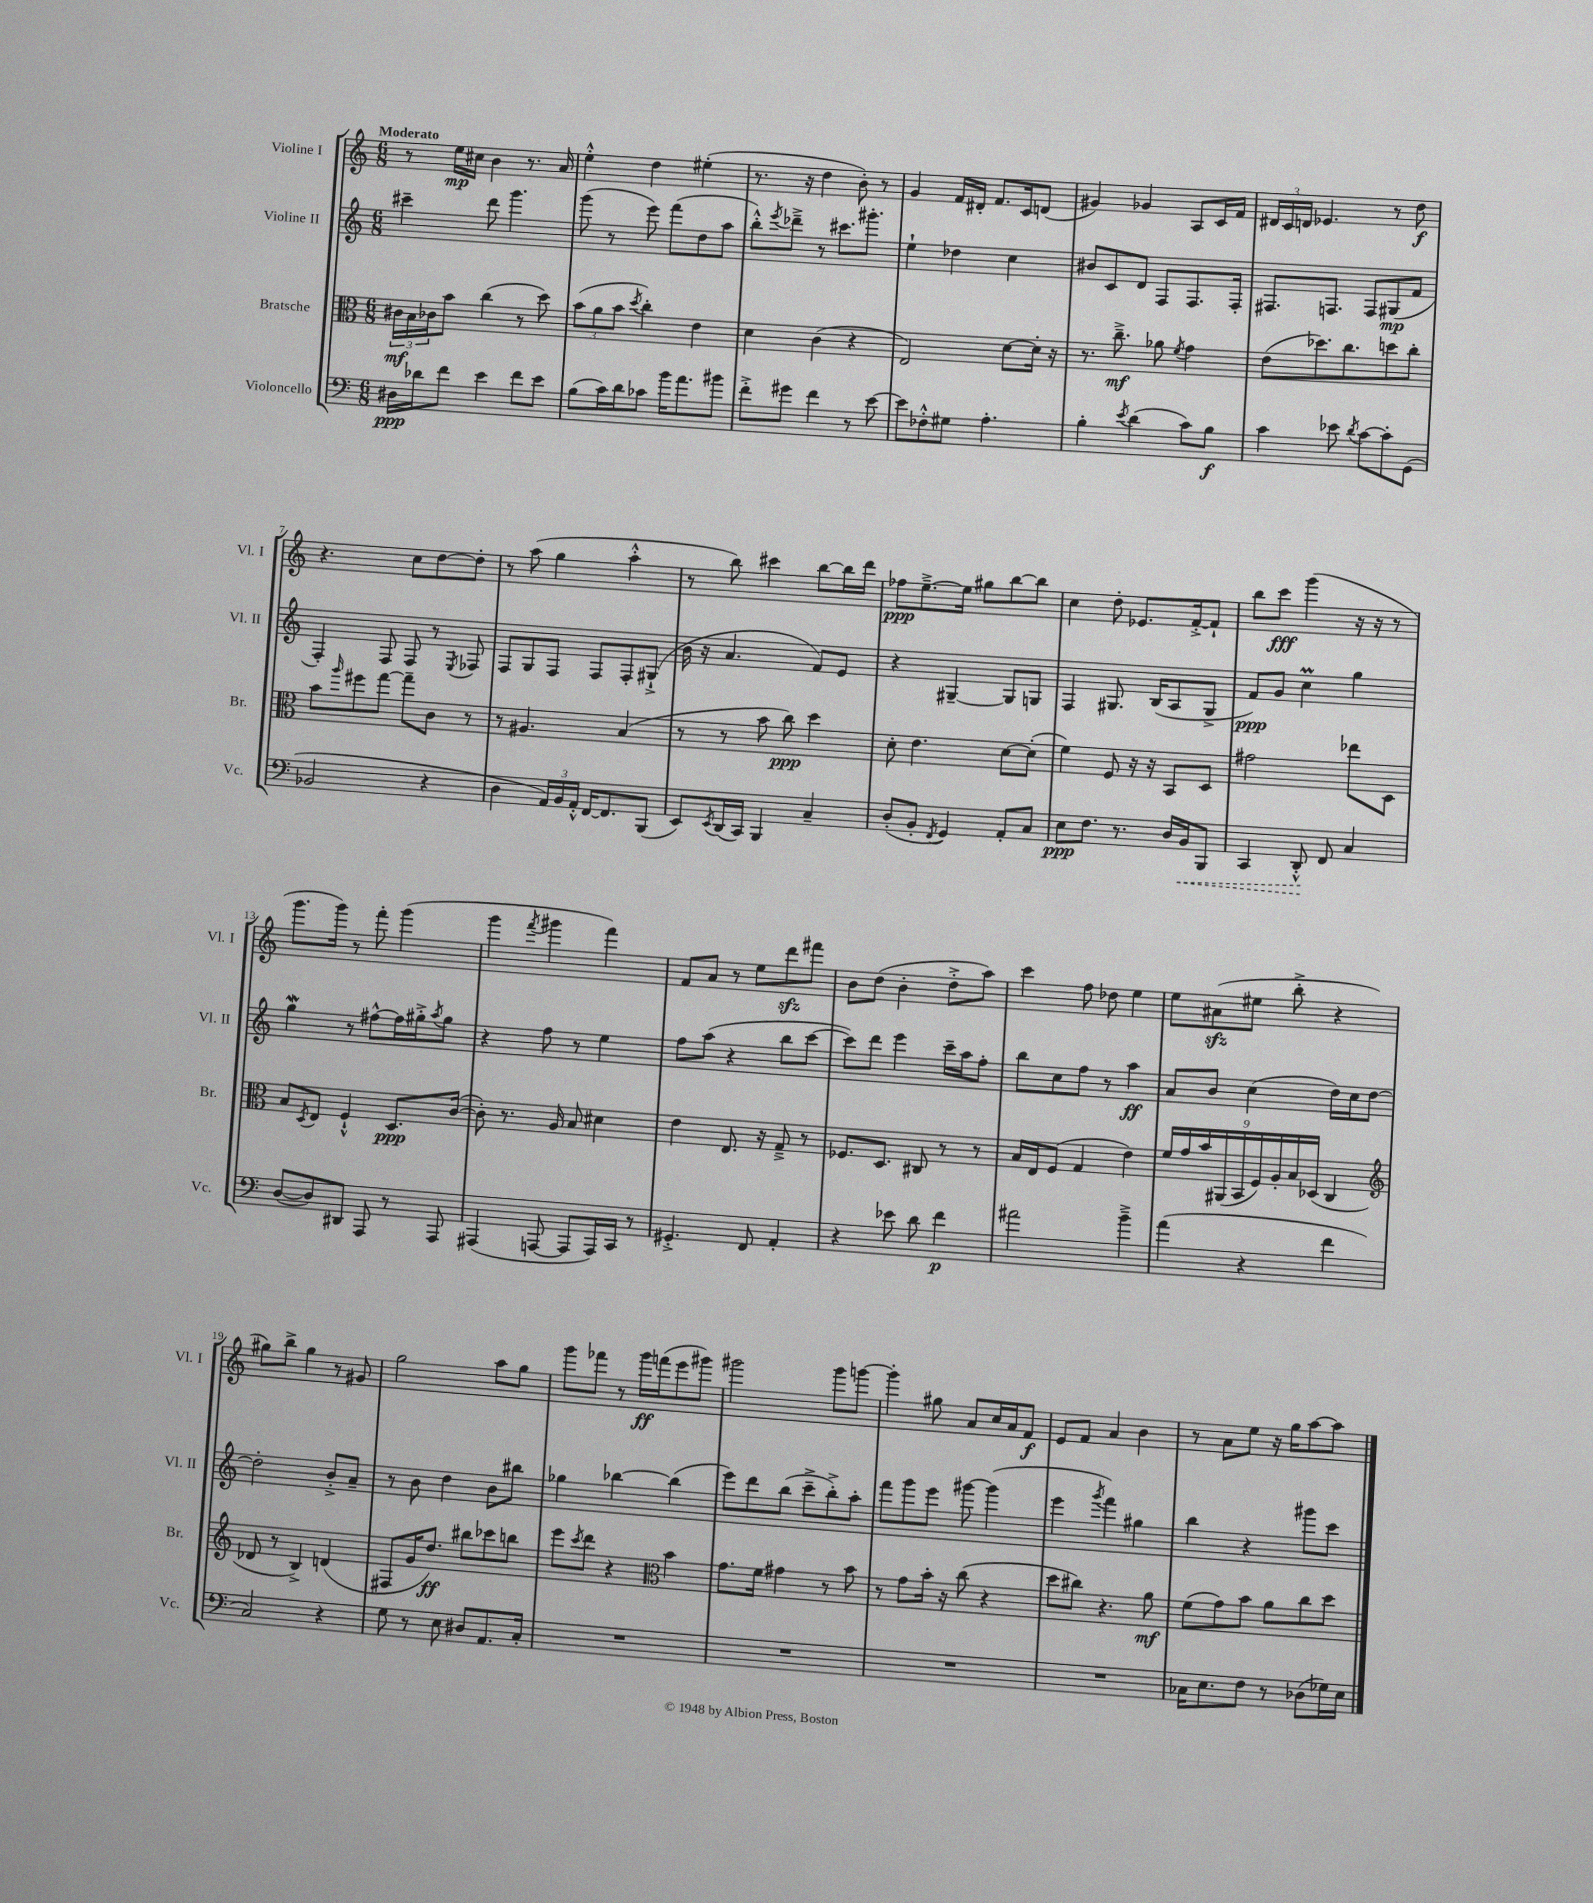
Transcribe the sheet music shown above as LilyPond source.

<<
\new StaffGroup <<
\new Staff = "s0" \with { instrumentName = "Violine I" shortInstrumentName = "Vl. I" } {
    \clef treble \key c \major \numericTimeSignature \time 6/8 \tempo "Moderato"
    r8 e''16\mp cis''16 b'4 r8. a'16 |
    e''4-.-^ d''4 eis''4-.( |
    r8. r16 d''4 b'8-.) r8 |
    g'4 f'16 dis'16-. f'8. c'16 d'8( |
    gis'4) ges'4 a8 c'16 f'16 |
    \tuplet 3/2 { dis'16 c'16 d'16 } ees'4. r8 d''8\f |
    r4. c''8 d''8~ d''8-. |
    r8 a''8( g''4 a''4-.-^ |
    r8 b''8) cis'''4 b''8~ b''16 d'''16 |
    fes''8\ppp e''8.~---> e''16 gis''8 b''8~ b''8 |
    c''4 d''8-. ees'8. f'16~-.-> f'8-! |
    b''8 c'''8\fff g'''4( r16 r16 r8 |
    g'''8. g'''16) r8 f'''8-. g'''4( |
    g'''4 \acciaccatura { f'''8 } gis'''4 f'''4) |
    f'8 a'8 r8 e''8 d'''8\sfz fis'''8 |
    b'8 d''8( b'4-. d''8-.-> a''8) |
    c'''4 f''8 des''8 e''4 |
    e''8 ais'8\sfz( eis''8 b''8-.-> r4 |
    gis''8) b''8-> gis''4 r8 gis'8 |
    g''2 a''8 g''8 |
    g'''8 fes'''8 r8 g'''16\ff f'''16( e'''8 gis'''8) |
    gis'''2 gis'''8 g'''8~ |
    g'''4-. gis''8 a'8 c''16 a'16 f'8\f |
    e'8 f'8 a'4 b'4 |
    r8 a'8 e''8 r16 g''16 a''8~ a''8 \bar "|." |
}
\new Staff = "s1" \with { instrumentName = "Violine II" shortInstrumentName = "Vl. II" } {
    \clef treble \key c \major \numericTimeSignature \time 6/8
    cis'''4-- d'''8 g'''4. |
    g'''8( r8 e'''8) f'''8( d''8 a''8 |
    b''8-.-^) \acciaccatura { e'''8 } des'''8---> r8 cis'''8. gis'''8.-. |
    e''4-! des''4 c''4 |
    bis'8 c'8 d'8 f8 f8. f16-. |
    fis8. f8. f8 gis8\mp( f'8 |
    f4-.) f8 f8 r8 \acciaccatura { e8 } fes8 |
    f8 g8 f8 f8 f8-. gis8-!->( |
    b'16 r16 a'4. f'8) e'8 |
    r4 gis4~-- gis8 g8 |
    f4 gis8. b16( a8 gis8-> |
    f'8\ppp) g'8 c''4\prall g''4 |
    g''4\mordent r8 fis''8~-^ fis''16 gis''16-.-> \acciaccatura { a''8 } gis''8 |
    r4 f''8 r8 e''4 |
    f''8 a''8( r4 b''8 c'''8~ |
    c'''8) d'''8 e'''4 c'''16-- a''16 f''8-. |
    b''8 c''8 f''8 r8 a''4\ff |
    a'8 b'8 c''4( d''16) c''16 d''8~ |
    d''2-. b'8-.-> a'8-- |
    r8 b'8 d''4 b'8 bis''8 |
    ges''4 bes''4~ bes''4( |
    e'''8) d'''8 b''8( c'''8---> b''8-.->) a''8-. |
    f'''8 g'''8 e'''8 gis'''8~ gis'''4( |
    e'''4 \acciaccatura { g'''8 } f'''4) gis''4 |
    b''4 r4 gis'''8 c'''8 \bar "|." |
}
\new Staff = "s2" \with { instrumentName = "Bratsche" shortInstrumentName = "Br." } {
    \clef alto \key c \major \numericTimeSignature \time 6/8
    \tuplet 3/2 { cis'16\mf b16 ces'16 } b'8 c''4( r8 d''8) |
    \tuplet 3/2 { b'8( a'8 b'8 } \acciaccatura { d''8 } c''4-.) e'4 |
    d'4 c'4( r4 |
    e2) d'8~ d'16-. r16 |
    r8. c''8.--->\mf aes'8 \acciaccatura { f'8 } g'4 |
    e'8( des''8.) c''8. d''8 c''8-. |
    b'8 \grace { a''16 } fis''8 g''8~ g''8-- c'8 r8 |
    r8 ais4. b4( |
    r8 r8 b'8 c''8\ppp) d''4 |
    d'8-. e'4. d'8~ d'8-.( |
    f'4) f8 r16 r16 b,8 d8 |
    gis'2 ees''8 d8 |
    b8 \acciaccatura { d8 } e8 f4-!-^ d8.\ppp c'16~( |
    c'8-.) r8. a16 b8 dis'4 |
    e'4 e8. r16 g8---> r8 |
    fes8. d8. cis8 r8 r8 |
    b16 e16 f8( g4 e'4) |
    \tuplet 9/8 { f'16 g'16 b'16 ais,16( b,16 f16) a16-. b16 des16( } c4 |
    \clef treble des'8 r8 b4->) d'4( |
    fis8 g'16 d''8.\ff) bis''8 ces'''8 b''8 |
    e'''8 \acciaccatura { c'''8 } d'''8 r4 \clef alto b'4 |
    g'8. f'16 gis'4 r8 b'8 |
    r8 g'8 b'16-. r16 c''8( r4 |
    d''8 cis''8) r4. a'8\mf |
    f'8( g'8) b'8 a'8 c''8 d''8 \bar "|." |
}
\new Staff = "s3" \with { instrumentName = "Violoncello" shortInstrumentName = "Vc." } {
    \clef bass \key c \major \numericTimeSignature \time 6/8
    dis16\ppp des'16 f'8 e'4 f'8 e'8 |
    b8( c'16) d'16 ces'8 b'16 a'8. bis'8 |
    f'8-.-> gis'8 f'4 r8 e'8~ |
    e'8 fes8-.-^ gis8 a4.-. |
    b4-. \acciaccatura { e'8 } d'4( c'8) b8\f |
    c'4 ees'8 \acciaccatura { d'8 } c'8~ c'8-. g,8( |
    bes,2 r4 |
    d4 \tuplet 3/2 { a,16) b,16 a,16-.-^ } f,16~ f,8. b,,8( |
    e,8) \acciaccatura { e,8 } d,16( c,16) b,,4 c4-- |
    d8-.( b,8-. \acciaccatura { f,8 } g,4) a,8-. c8 |
    e8\ppp f8. r8. d16 \once \override Hairpin.style = #'dashed-line b,16\< b,,8 |
    c,4 d,8-.-^\! f,8 c4 |
    d8~( d8) dis,8 a,,8 r8 a,,8 |
    ais,,4( a,,8~ a,,8 a,,16) c,16 r8 |
    gis,4.-.-> f,8 a,4-. |
    r4 ees'8 d'8 f'4\p |
    ais'2 b'4---> |
    a'4( r4 f'4 |
    c2) r4 |
    g8 r8 e8 dis8 a,8. c16-. |
    R2. |
    R2. |
    R2. |
    R2. |
    ces16 e8. f8 r8 des8( ges16) e16 \bar "|." |
}
>>
>>
